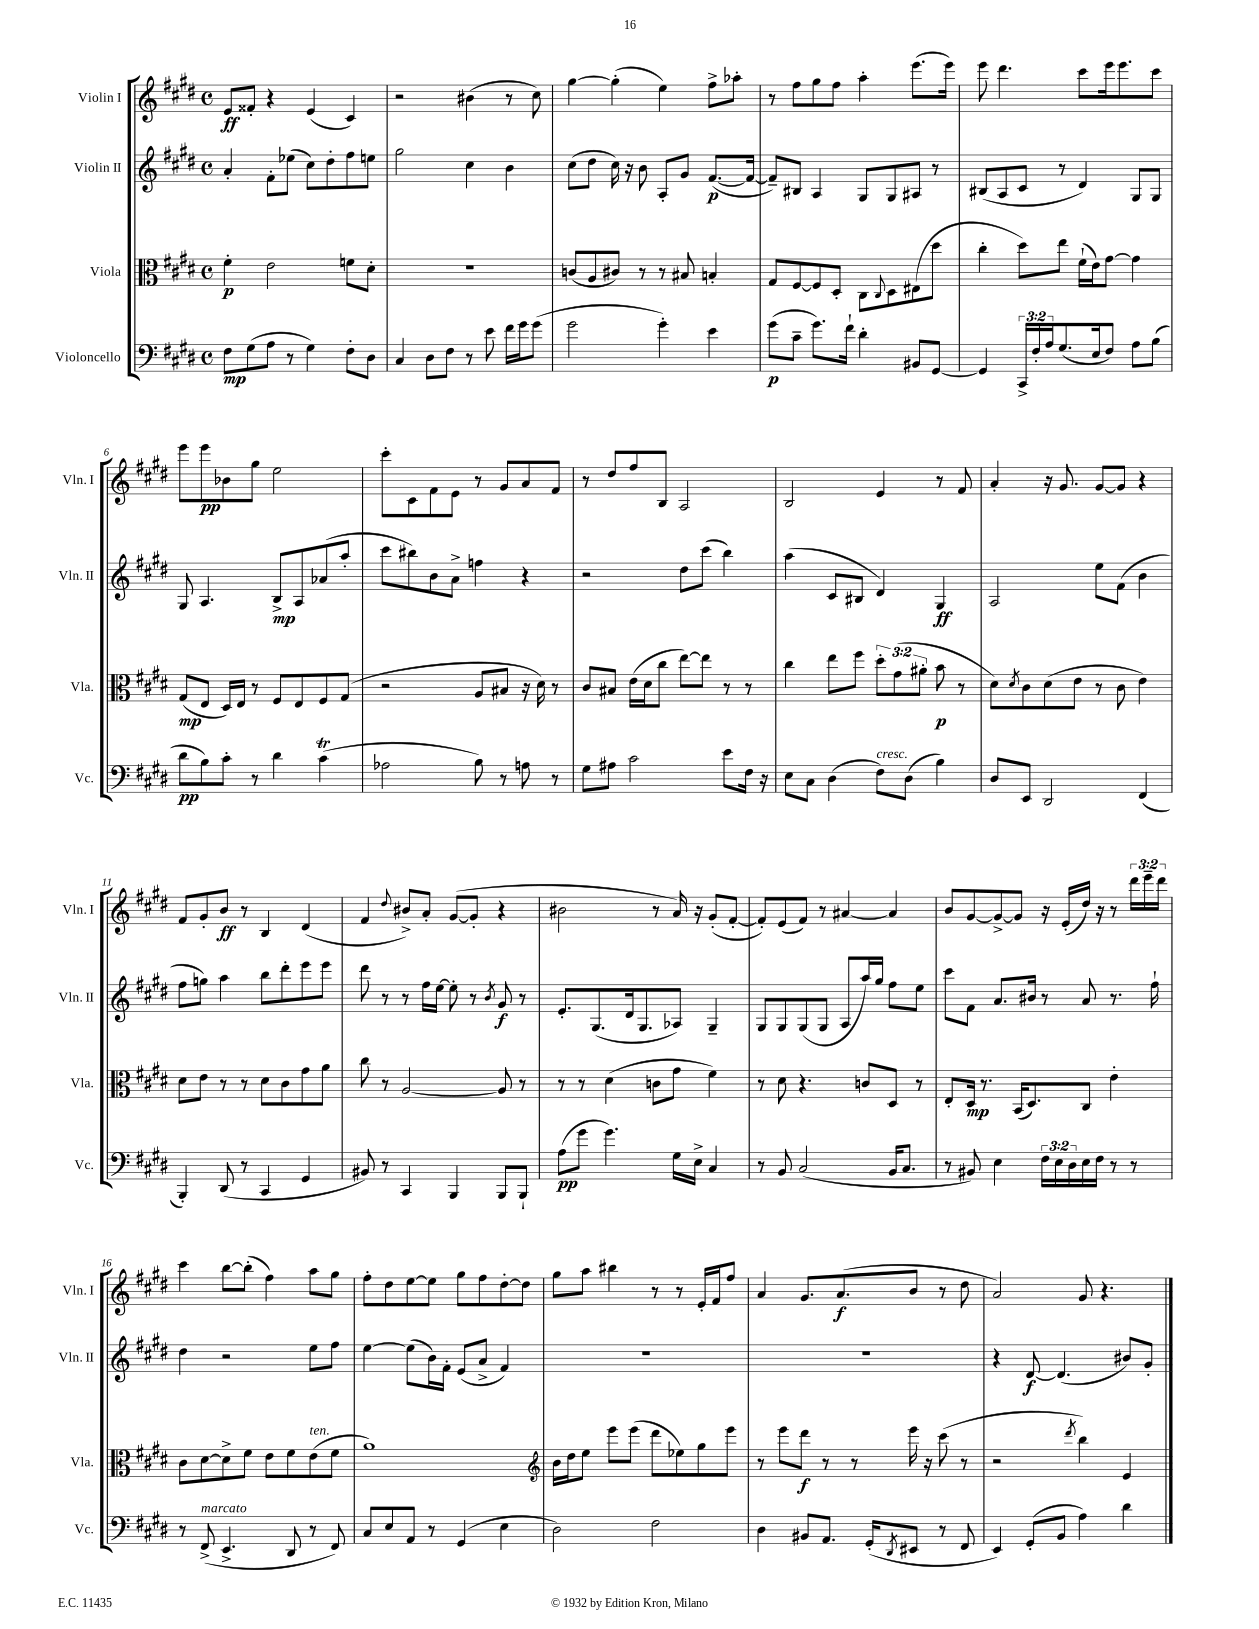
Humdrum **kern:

**kern	**kern	**kern	**kern
*staff4	*staff3	*staff2	*staff1
*clefF4	*clefC3	*clefG2	*clefG2
*k[f#c#g#d#]	*k[f#c#g#d#]	*k[f#c#g#d#]	*k[f#c#g#d#]
*M4/4	*M4/4	*M4/4	*M4/4
*met(c)	*met(c)	*met(c)	*met(c)
8F#	4f#'	4a'	8e
(8G#	.	.	8f##'
8A	2e	8f#'	4r
8r	.	(8ee-	.
4G#)	.	8cc#)	(4e
.	.	8dd#'	.
8F#'	8f	8ff#	4c#)
8D#	8d#'	8ee	.
=	=	=	=
4C#	1r	2gg#	2r
8D#	.	.	.
8F#	.	.	.
8r	.	4cc#	(4b#
8e	.	.	.
16f#	.	4b	8r
16g#	.	.	.
(8g#	.	.	8cc#)
=	=	=	=
2g#	(8c	(8cc#	[4gg#
.	8A	8dd#	.
.	8c#)	16cc#)	(4gg#']
.	.	16r	.
.	8r	8b	.
4g#')	8r	8A'	4ee)
.	8B#	8g#	.
4e	4B'	([8.f#	8ff#^
.	.	.	8aa-'
.	.	16f#_	.
=	=	=	=
(8g#	8G#	8f#~])	8r
8c#~	[8F#	8B#	8ff#
8.g#)	8F#]	4A	8gg#
.	8D#'	.	8ff#
16f#`	.	.	.
4d#'	8C#	8G#	4aa'
.	8qqC#	.	.
.	8D#	8G#	.
8BB#	(8E#	8A#	(8.eee
[8GG#	8dd#	8r	.
.	.	.	16eee)
=	=	=	=
4GG#]	4cc#'	(8B#	8eee
.	.	8A	4.ddd#
24CC#^	8dd#)	8c#	.
24F#'	.	.	.
24A	.	.	.
(8.G#	8ee	8r	.
.	(16f#`	4d#)	8ccc#
16E	16e)	.	.
8F#)	[8g#	.	16eee
.	.	.	8.eee
8A	4g#]	8G#	.
(8B	.	8G#	8ccc#
=	=	=	=
8d#	(8G#	8G#	8eee
8B)	8E	4.A	8eee
8c#'	16D#)	.	8b-
.	16E	.	.
8r	8r	.	8gg#
4d#	8F#	8B^	2ee
.	8E	8A	.
(4c#	8F#	(8a-	.
.	(8G#	8aa'	.
=	=	=	=
2A-	2r	8ccc#	8ccc#'
.	.	8bb#)	8c#
.	.	8b	8f#
.	.	8a^	8e
8B)	8A	4ff	8r
8r	8B#	.	8g#
8A	16r	4r	8a
.	16d#)	.	.
8r	8r	.	8f#
=	=	=	=
8G#	8c#	2r	8r
8A#	8B#	.	8dd#
2c#	(16e	.	8ff#
.	16d#	.	.
.	8cc#	.	8B
.	[8ee)	8dd#	2A
.	8ee]	(8ccc#	.
8e	8r	4bb)	.
16F#	8r	.	.
16r	.	.	.
=	=	=	=
8E	4cc#	(4aa	2B
8C#	.	.	.
(4D#	8ee	8c#	.
.	8ff#	8B#	.
8F#)	12dd#'	4d#)	4e
.	(12g#	.	.
(8D#	.	.	.
.	12a#'	.	.
4B)	8b	4G#	8r
.	8r	.	8f#
=	=	=	=
8D#	8d#)	2A	4a'
.	8qd#	.	.
8EE	8c#	.	.
2DD#	(8d#	.	16r
.	.	.	8.g#
.	8e	.	.
.	8r	8ee	[8g#
.	8c#	(8f#	8g#]
(4FF#	4e)	4b	4r
=	=	=	=
4BBB')	8d#	8ff#	8f#
.	8e	8gg)	8g#'
(8DD#	8r	4aa	8b
8r	8r	.	8r
4CC#	8d#	8bb	4B
.	8c#	8ddd#'	.
4GG#	8g#	8eee	(4d#
.	8a	8eee	.
=	=	=	=
8BB#)	8cc#	8ddd#	4f#
8r	8r	8r	.
.	.	.	8qqdd#
4CC#	[2A	8r	8b#^)
.	.	16ff#	8a'
.	.	[16ee	.
4BBB	.	8ee']	([8g#
.	.	8r	8g#']
.	.	8qb	.
8BBB	8A]	8g#	4r
8BBB`	8r	8r	.
=	=	=	=
(8A	8r	8.e'	2b#
8g#	8r	.	.
.	.	(8.G#	.
4.g#)	(4d#	.	.
.	.	16d#	.
.	.	8.G#	.
.	8c	.	8r
16G#	8g#	8A-)	16a)
16E^	.	.	16r
4C#	4f#)	4G#~	(8g#'
.	.	.	[8f#'
=	=	=	=
8r	8r	8G#	8f#'])
8BB	8d#	8G#	(8e
(2C#	4.r	(8G#	8f#)
.	.	8G#	8r
.	.	8A	[4a#
.	8c	16aa)	.
.	.	16gg#	.
16BB	8D#	8ff#	4a#]
8.C#	.	.	.
.	8r	8ee	.
=	=	=	=
8r	8E'	8ccc#	8b
8BB#)	16D#	8f#	[8g#
.	8.r	.	.
4E	.	8.a	8g#^_
.	(16BB	.	8g#]
.	8.D#)	16b#	.
24F#	.	8r	16r
24E	.	.	.
.	.	.	(16e'
24D#	.	.	.
16E	8C#	8a	16dd#)
16F#	.	.	16r
8r	4e'	8.r	8r
8r	.	.	24ddd#
.	.	.	24eee~
.	.	16ff#`	.
.	.	.	24ddd#
=	=	=	=
8r	8c#	4dd#	4ccc#
(8FF#^	[8d#	.	.
4.EE^	8d#^]	2r	[8bb
.	8f#	.	(8bb']
.	8e	.	4ff#)
8DD#	8f#	.	.
8r	(8e	8ee	8aa
8FF#)	8f#	8ff#	8gg#
=	=	=	=
8C#	1a)	[4ee	8ff#'
8E	.	.	8dd#
8AA	.	(8ee]	[8ee
8r	.	16b)	8ee]
.	.	16f#'	.
(4GG#	.	(8e	8gg#
.	.	8a^	8ff#
4E	.	4f#)	[8dd#'
.	.	.	8dd#]
=	=	=	=
*	*clefG2	*	*
2D#)	16b	1r	8gg#
.	16dd#	.	.
.	8ee	.	8aa
.	8eee	.	4bb#
.	(8eee	.	.
2F#	8ddd#	.	8r
.	8ee-)	.	8r
.	8gg#	.	16e'
.	.	.	16f#
.	8eee	.	8ff#
=	=	=	=
4D#	8r	1r	4a
.	8eee	.	.
8BB#	8ddd#	.	8.g#
8.AA	8r	.	.
.	.	.	(8.a
.	8r	.	.
(16GG#'	.	.	.
8qDD#	.	.	.
8EE#	16eee	.	8b
.	16r	.	.
8r	(8ccc#	.	8r
8FF#	8r	.	8dd#
=	=	=	=
4EE)	2r	4r	2a)
(8GG#'	.	[8d#	.
8BB	.	(4.d#]	.
.	8qddd#	.	.
4A)	4bb)	.	8g#
.	.	.	4.r
4d#	4e	8b#)	.
.	.	8g#'	.
==	==	==	==
*-	*-	*-	*-
